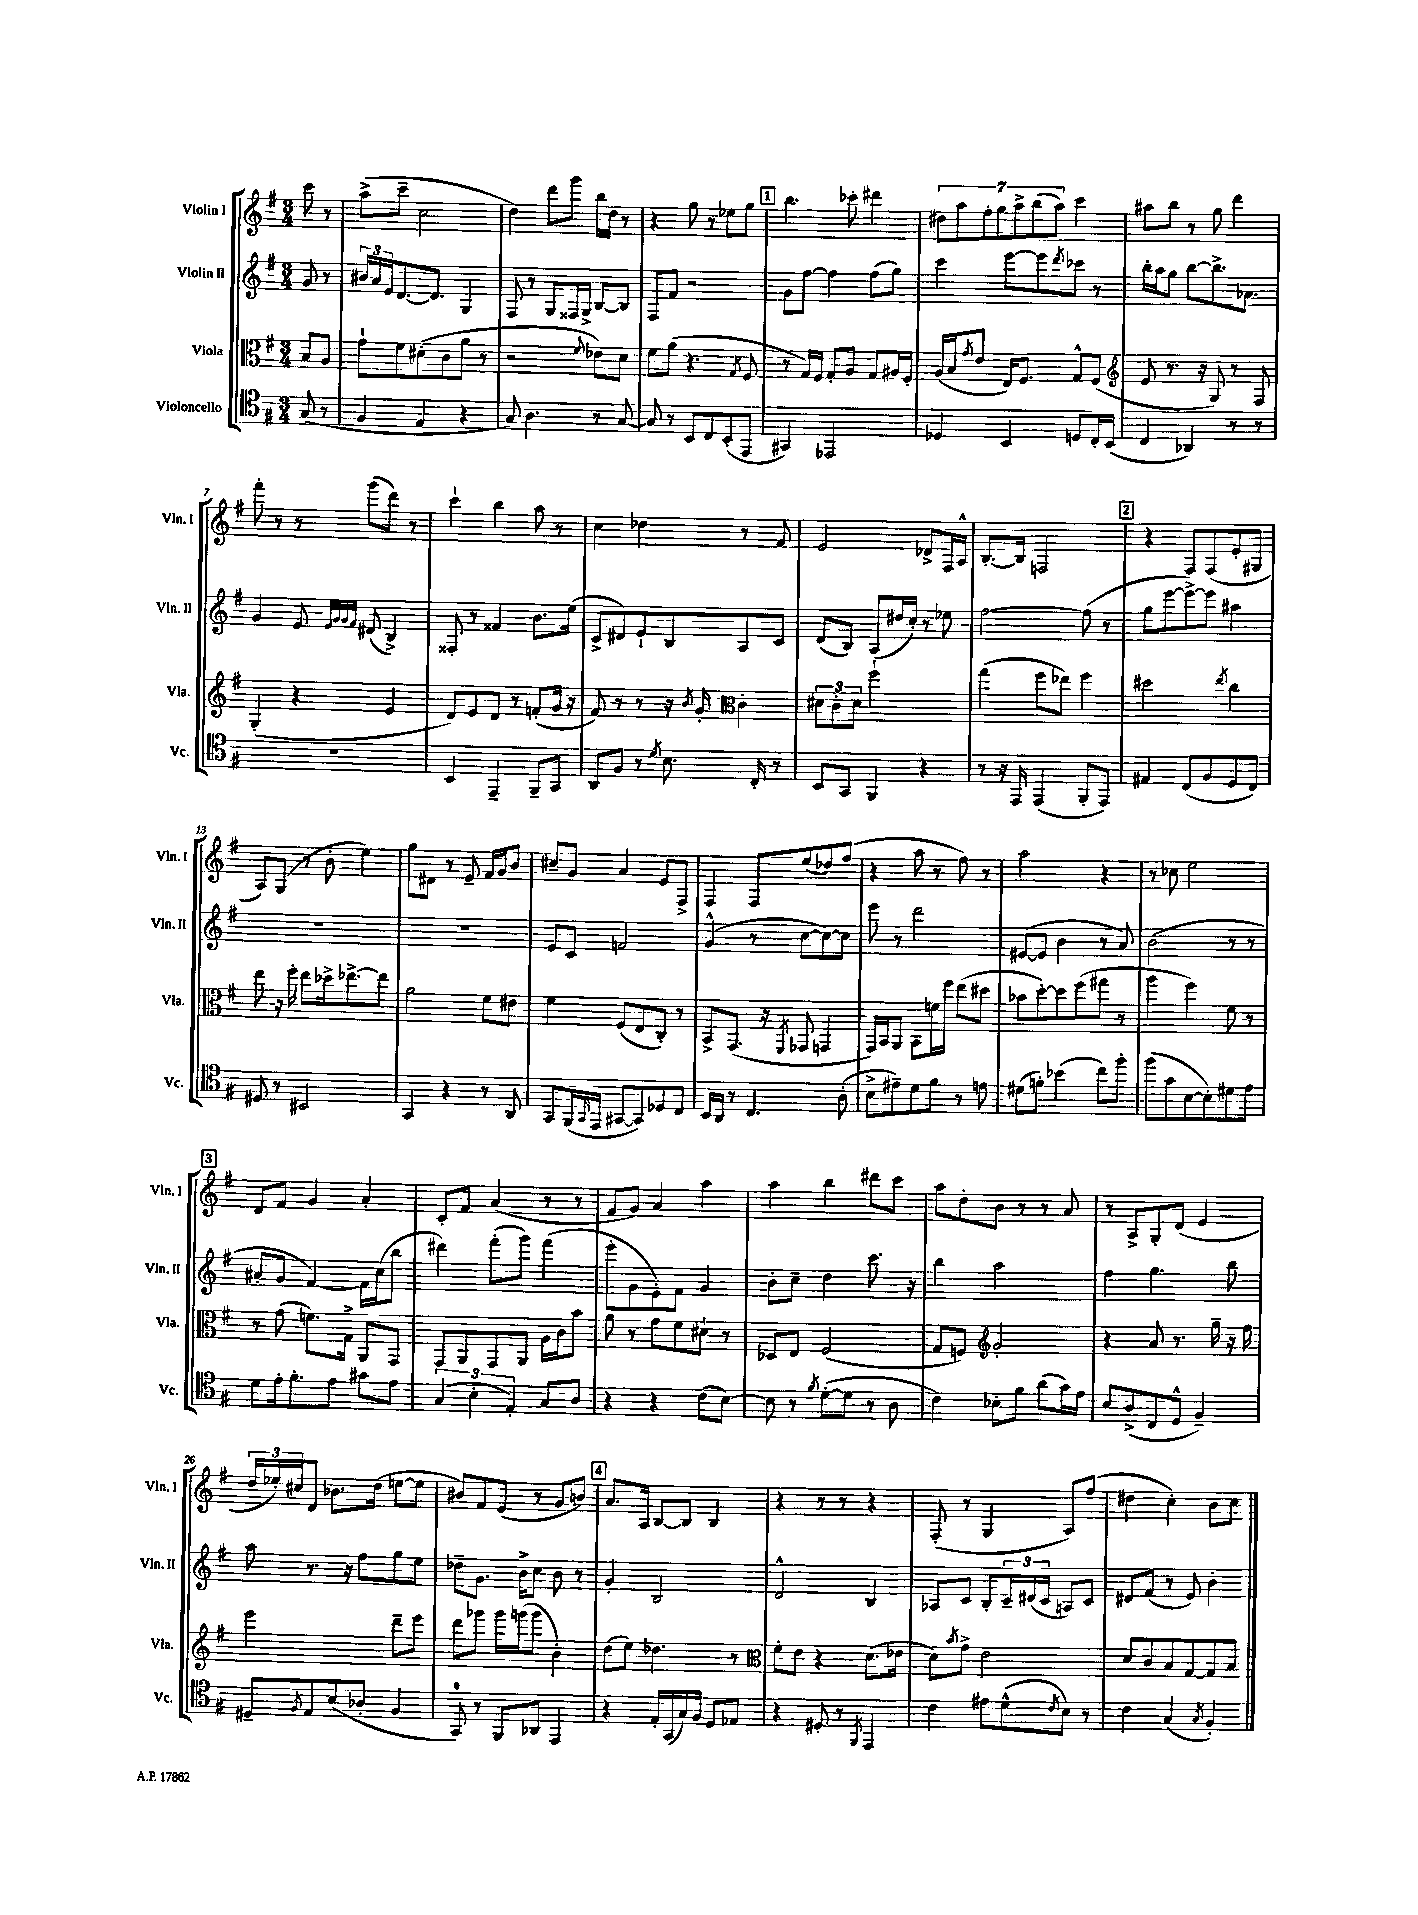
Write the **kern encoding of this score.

**kern	**kern	**kern	**kern
*staff4	*staff3	*staff2	*staff1
*clefC4	*clefC3	*clefG2	*clefG2
*k[f#]	*k[f#]	*k[f#]	*k[f#]
*M3/4	*M3/4	*M3/4	*M3/4
(8G	8B	8g	8ccc
8r	8A	8r	8r
=	=	=	=
4F#	8g`	24b#	(8aa^
.	.	24a	.
.	.	24e	.
.	8f#	[8.d	8ccc~
4E	(8d#'	.	2cc
.	.	8.d]	.
.	8c	.	.
4r	8a	4G	.
.	8r	.	.
=	=	=	=
8G)	2r	8F#	4dd)
4.A	.	8r	.
.	.	8G	8ddd
.	.	16F##	8ggg
.	.	16G^	.
.	8qqf#	.	.
8r	8e-)	[8B	16bb
.	.	.	16dd
[8G	8d	8B]	8r
=	=	=	=
8G]	8f#	8F#	4r
8r	(8a	8f#	.
8BB	4.r	2r	8gg
8C	.	.	8r
(8BB'	.	.	8ee-
.	8qG	.	.
8EE	8F#	.	8gg
=	=	=	=
4GG#)	8r	8g	4.bb
.	16G)	[8ff#	.
.	16F#	.	.
2EE-	8G'	4ff#]	.
.	8A	.	8ccc-'
.	8G	(8ff#	4ddd#
.	16A#	8gg)	.
.	16F#'	.	.
=	=	=	=
4D-	(16A	4ccc	14dd#
.	16B	.	.
.	.	.	14aa
.	8qg	.	.
.	8e	.	.
.	.	.	14ff#'
.	.	.	14gg
4BB	16E)	[8eee	.
.	.	.	14aa^
.	8.F#	.	.
.	.	.	(14bb
.	.	8eee]	.
.	.	.	14aa)
.	.	8qddd	.
8D	8G^^	8ccc-	4ccc
16C'	(8F#	8r	.
(16BB	.	.	.
=	=	=	=
*	*clefG2	*	*
4C	8e	16bb'	8aa#
.	.	16aa	.
.	8.r	8gg	8bb
4AA-)	.	[8bb	8r
.	16r	.	.
.	8G)	8.bb^]	8gg
8r	8r	.	4ddd
.	.	8.a-	.
8r	8F#	.	.
=	=	=	=
2.r	(4G'	4g	8fff#'
.	.	.	8r
.	4r	8e	8r
.	.	32qqe	.
.	.	32qqg	.
.	.	32qqg	.
.	.	32qqf#	.
.	.	(8d#	(8ggg
.	4e	4B^)	8ddd)
.	.	.	8r
=	=	=	=
4BB	8d)	8F##'	4ccc`
.	8e	8r	.
4EE~	8d	4f##	4bb
.	8r	.	.
8FF#~	(8f'	8.b	8aa
8GG	16g	.	8r
.	16r	(16ee	.
=	=	=	=
8AA	8f#)	8c^	4cc
8F#	8r	8d#)	.
8r	8r	8e`	4dd-
8qd	.	.	.
8.B	16r	8B	.
.	8qb	.	.
.	16g'	.	.
*	*clefC3	*	*
.	4c'	8A	8r
16C'	.	.	.
8r	.	8c	8f#
=	=	=	=
8BB	12d#	(8d	2e
.	12c'	.	.
8GG	.	8B)	.
.	12d#	.	.
4FF#	2ff#`	(8A	.
.	.	16dd#	.
.	.	16cc')	.
4r	.	8r	8d-^
.	.	8ee-	16F#
.	.	.	16A^^
=	=	=	=
8r	(4gg	[2ff#	[8.B'
16r	.	.	.
16EE	.	.	16B]
(4EE	8ff#	.	2F
.	8ee-)	.	.
8FF#'	4ff#	(8ff#]	.
8EE)	.	8r	.
=	=	=	=
4E#	2dd#	8gg	4r
.	.	[8eee	.
(8C	.	8eee^_)	8F#
8F#	.	8eee]	(8F#
.	8qee	.	.
8D	4cc	4aa#	8e'
8C)	.	.	8G#
=	=	=	=
8D#	8ee	2.r	8A)
8r	16r	.	(8G
.	16ff#'	.	.
2BB#	8ee	.	8r
.	16dd-^	.	8b'
.	[8.ee-^	.	.
.	.	.	4ee)
.	8ee-]	.	.
=	=	=	=
4GG	2a	2.r	8gg
.	.	.	8d#
4r	.	.	8r
.	.	.	8e~
8r	8f#	.	16f#
.	.	.	16g
8AA	8e#	.	8b
=	=	=	=
8GG	4f#	8e	8cc#~
(16FF#	.	8c	8g
16qqGG	.	.	.
16EE	.	.	.
[8GG#	(8F#	2f	4a
8GG#])	8E	.	.
8D-	8C')	.	8e
8C	8r	.	8F#^
=	=	=	=
16BB	8BB^	(4g^^	4F#
16AA	.	.	.
8r	(8.GG	.	.
4.C	.	8r	8F#
.	16r	.	.
.	8qFF#	.	.
.	8GG-	[8cc	(8ee
.	4GG	8cc_)	8dd-)
(8A'	.	8cc]	(8ff#
=	=	=	=
8B^	16GG)	8eee	4r
.	16BB	.	.
8e#~)	8AA	8r	.
8d	8BB	2ddd	8aa
8f#	16f	.	8r
.	16ff#	.	.
8r	(8ee	.	8ff#)
8e	8dd#	.	8r
=	=	=	=
(8d#	8b-	([8e#	2aa
8f')	[8dd')	8e#]	.
(4b-	8dd]	4b	.
.	(8ff#	.	.
8cc)	8gg#	8r	4r
8ff#'	8r	8a)	.
=	=	=	=
(8ff#	4aa	(2b	8r
8g	.	.	8cc-
[8B	4ff#)	.	2ee
8B'])	.	.	.
8d#	8f#	8r	.
8e	8r	8r	.
=	=	=	=
8d	8r	8a#'	8d
16e'	(8g	8g	8f#
8.f#'	.	.	.
.	8.f)	[4f#)	4g
8e	.	.	.
.	16G^	.	.
8g#	8AA	16f#]	4a'
.	.	(16cc	.
8e	8GG	8bb	.
=	=	=	=
(6G	8GG	4ddd#)	8c'
.	8AA	.	8f#
6B'	.	.	.
.	8GG	(8fff#'	(4a
6E')	.	.	.
.	8AA	8ggg)	.
8G	16A	(4fff#	8r
.	16c	.	.
8A	8b	.	8r
=	=	=	=
4r	8a	8eee'	8f#
.	8r	8g	8g)
4r	8g	8e')	4a
.	8f#	8f#	.
(8c	8d#`	4g	4aa
[8B)	8r	.	.
=	=	=	=
8B]	8D-	8b'	4aa
8r	8E	8cc~	.
8qf#	.	.	.
([8d'	(2F#	4dd	4bb
8d]	.	.	.
8r	.	8.ccc	8ddd#
8A	.	.	8ccc
.	.	16r	.
=	=	=	=
4c)	8G	4bb	8aa
.	8F)	.	8dd'
*	*clefG2	*	*
8B-'	2g'	2aa	8b
8f#	.	.	8r
(8a	.	.	8r
16g)	.	.	8a
16e	.	.	.
=	=	=	=
8B	4r	4ff#	8r
(8A^	.	.	8A^
8C	8a	4.gg	8G'
8D^^	8.r	.	(8d
4F#~)	.	.	4e
.	16gg~	.	.
.	16r	8bb	.
.	16ff#	.	.
=	=	=	=
8D#~	2eee	8aa	24dd
.	.	.	24ee-')
.	.	.	24cc#
8qF#	.	.	.
8E	.	8.r	8d
(8B	.	.	8.b-
.	.	16r	.
8A-'	.	8ff#	.
.	.	.	(16dd
4F#	8ddd~	8gg	[8ee
.	8eee	8ee	8ee]
=	=	=	=
8GG)	8ddd	8dd-~	8b#)
8r	8ggg-	8.g	8f#
8FF#	16ggg-	.	(8e
.	(16ggg	16b^	.
8AA-	8ggg	8cc	8r
4EE	4b')	8b	8g
.	.	8r	8b)
=	=	=	=
4r	(8dd	4g'	8.a
.	8ee)	.	.
.	.	.	16A
16E'	4.dd-	2B	[8B
(16GG	.	.	.
16G)	.	.	8B]
16F#	.	.	.
8D	.	.	4B
8E-	8r	.	.
=	=	=	=
*	*clefC3	*	*
4r	8f#'	2d^^	4r
.	8e	.	.
8D#'	4r	.	8r
8r	.	.	8r
8qFF#	.	.	.
4EE	(8.d	4B	4r
.	16e-	.	.
=	=	=	=
4c	8d)	8A-	(8F#'
.	8qb	.	.
.	8g^	8c	8r
8e#	2e	8B'	4G
(8d^^	.	24c~	.
.	.	(24d#	.
.	.	24c	.
8qc	.	.	.
8B)	.	8A)	8A)
8r	.	8c	(8ff#
=	=	=	=
4c	8d	8d#	4dd#
.	8c	(8f#	.
(4G	8B	8r	4cc')
.	[8G	8e)	.
8qG	.	.	.
4F#')	8G]	4b'	8b
.	8B	.	8cc
==	==	==	==
*-	*-	*-	*-
